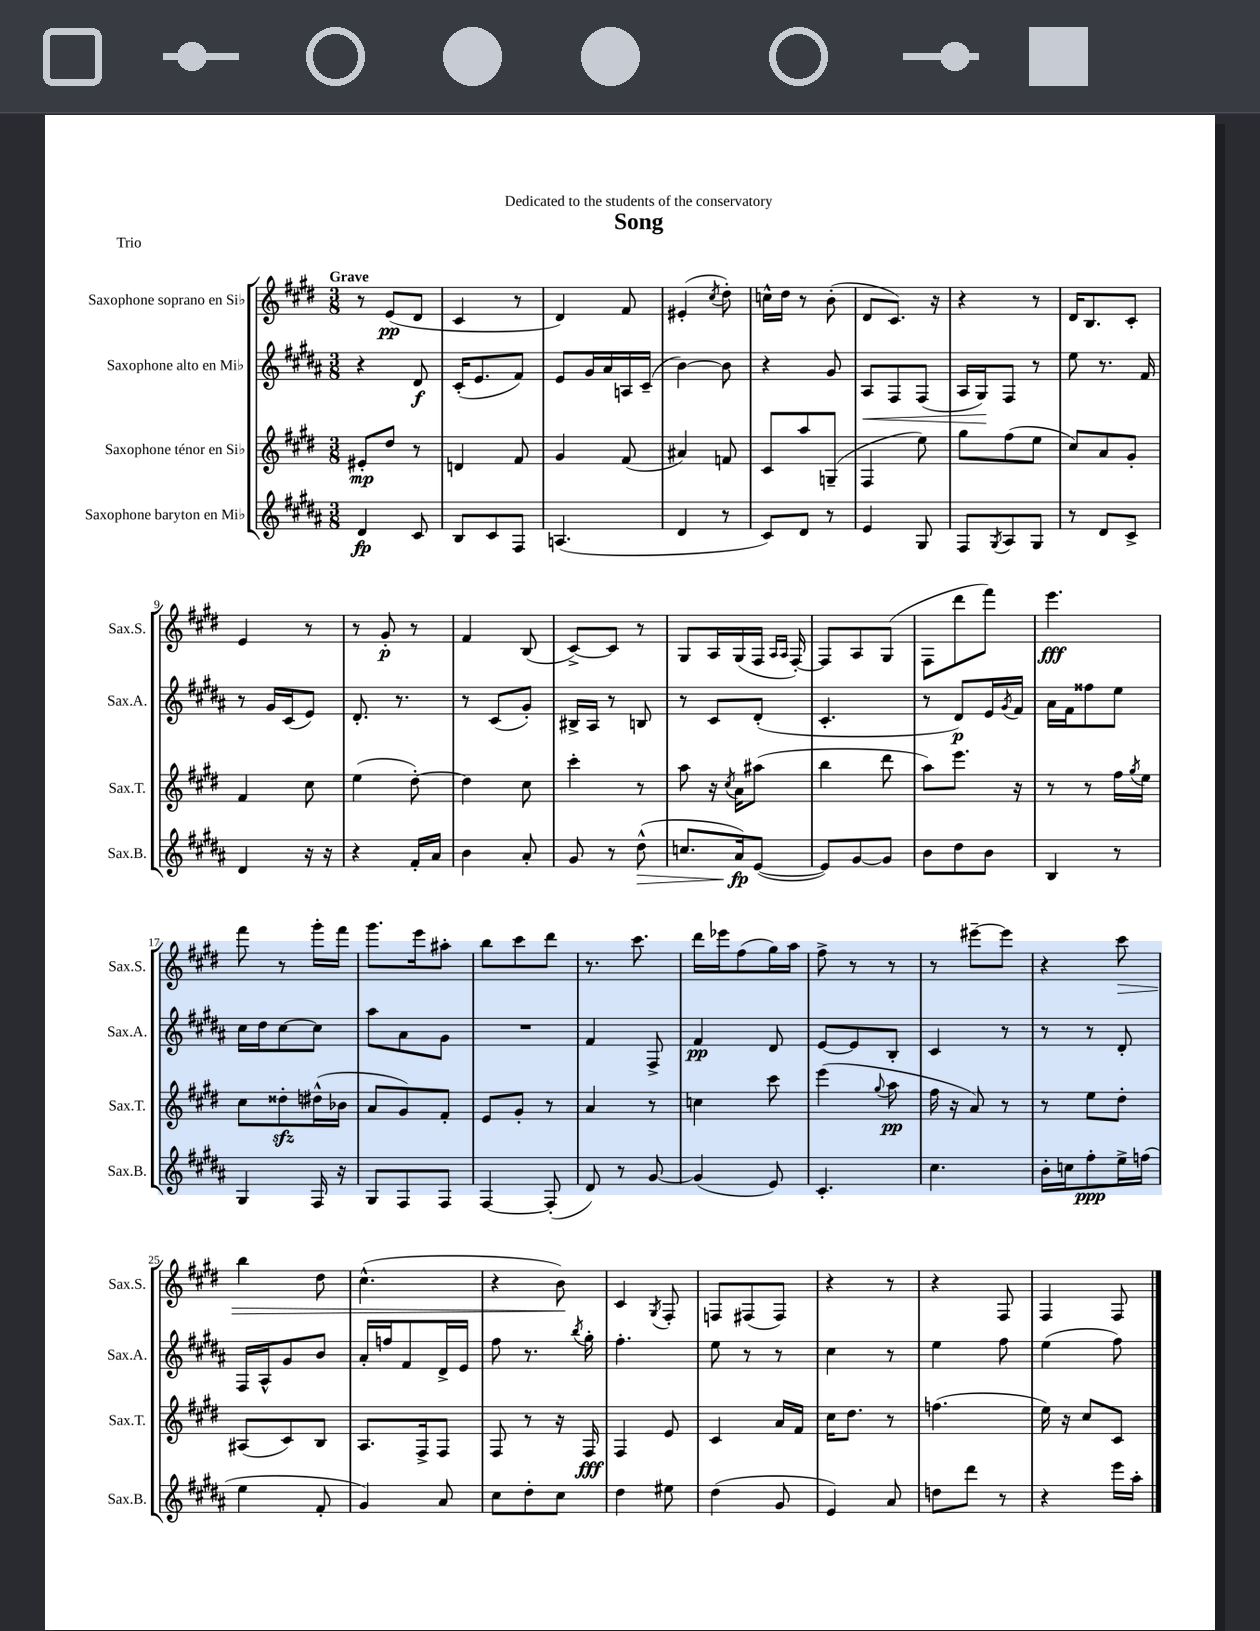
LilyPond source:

\header { title = "Song" dedication = "Dedicated to the students of the conservatory" piece = "Trio" }
<<
\new StaffGroup <<
\new Staff = "s0" \with { instrumentName = "Saxophone soprano en Sib" shortInstrumentName = "Sax.S." } {
    \clef treble \key e \major \numericTimeSignature \time 3/8 \tempo "Grave"
    r8 e'8\pp( dis'8 |
    cis'4 r8 |
    dis'4) fis'8 |
    eis'4-.( \acciaccatura { cis''8 } dis''8-.) |
    c''16-^ dis''16 r8 b'8-.( |
    dis'8 cis'8.) r16 |
    r4 r8 |
    dis'16 b8. cis'8-. |
    e'4 r8 |
    r8 gis'8-.\p r8 |
    fis'4 b8( |
    cis'8~->) cis'8 r8 |
    gis8 a16 gis16( fis16 \grace { a16 a16 } fis16~-.) |
    fis8 a8 gis8( |
    fis8 dis'''8 fis'''8) |
    e'''4.\fff |
    fis'''8 r8 gis'''16-. fis'''16 |
    gis'''8. e'''16 ais''8-. |
    b''8 cis'''8 dis'''8 |
    r8. cis'''8. |
    dis'''16 ees'''16 fis''8( gis''16) a''16 |
    fis''8-> r8 r8 |
    r8 eis'''8~-- eis'''8 |
    r4 cis'''8\> |
    b''4 dis''8 |
    cis''4.-^( |
    r4 b'8\!) |
    cis'4 \acciaccatura { gis8 } fis8-. |
    f8 fis8( fis8) |
    r4 r8 |
    r4 fis8 |
    fis4 fis8 \bar "|." |
}
\new Staff = "s1" \with { instrumentName = "Saxophone alto en Mib" shortInstrumentName = "Sax.A." } {
    \clef treble \key b \major \numericTimeSignature \time 3/8
    r4 dis'8\f |
    cis'16-.( e'8. fis'8) |
    e'8 gis'16 ais'16 a16 cis'16--( |
    b'4~) b'8 |
    r4 gis'8 |
    ais8\< fis8 fis8( |
    ais16 gis16\!) fis8 r8 |
    e''8 r8. fis'16 |
    r8 gis'16 cis'16( e'8) |
    dis'8.-. r8. |
    r8 cis'8( gis'8-.) |
    bis16-> ais16 r8 b8 |
    r8 cis'8 dis'8-.( |
    cis'4.-. |
    r8 dis'8\p) e'16 \acciaccatura { gis'8 } fis'16 |
    ais'16 fis'16 fisis''8 e''8 |
    cis''16 dis''16 cis''8~ cis''8 |
    ais''8 ais'8 gis'8 |
    R4. |
    fis'4 fis8-> |
    fis'4\pp dis'8 |
    e'8~ e'8 b8-. |
    cis'4 r8 |
    r8 r8 dis'8-. |
    fis16 ais16-^ gis'8 b'8 |
    ais'16-. f''16 fis'8 dis'16-> e'16 |
    fis''8 r8. \acciaccatura { b''8 } gis''16-. |
    fis''4.-. |
    e''8 r8 r8 |
    cis''4 r8 |
    e''4 fis''8 |
    e''4( fis''8) \bar "|." |
}
\new Staff = "s2" \with { instrumentName = "Saxophone ténor en Sib" shortInstrumentName = "Sax.T." } {
    \clef treble \key e \major \numericTimeSignature \time 3/8
    eis'8-.\mp dis''8 r8 |
    d'4 fis'8 |
    gis'4 fis'8( |
    ais'4) f'8 |
    cis'8 a''8 g8--( |
    fis4 e''8) |
    gis''8 fis''8( e''8 |
    cis''8) a'8 gis'8-. |
    fis'4 cis''8 |
    e''4( dis''8~-.) |
    dis''4 cis''8 |
    cis'''4-. r8 |
    a''8 r16 \acciaccatura { cis''8 } a'16 ais''8( |
    b''4 dis'''8 |
    a''8) e'''8. r16 |
    r8 r8 fis''16 \acciaccatura { gis''8 } e''16 |
    cis''8 disis''8-.\sfz dis''16-^( bes'16 |
    a'8 gis'8) fis'8-. |
    e'8 gis'8-. r8 |
    a'4 r8 |
    c''4 cis'''8 |
    e'''4( \appoggiatura { gis''8 } a''8\pp |
    fis''16 r16 a'8) r8 |
    r8 e''8 dis''8-. |
    ais8( cis'8) b8 |
    a8. fis16-> fis8 |
    fis8 r8 r16 fis16\fff |
    fis4 e'8 |
    cis'4 a'16 fis'16 |
    cis''16 dis''8. r8 |
    f''4.( |
    e''16) r16 cis''8 cis'8 \bar "|." |
}
\new Staff = "s3" \with { instrumentName = "Saxophone baryton en Mib" shortInstrumentName = "Sax.B." } {
    \clef treble \key b \major \numericTimeSignature \time 3/8
    dis'4\fp cis'8 |
    b8 cis'8 fis8 |
    a4.( |
    dis'4 r8 |
    cis'8) dis'8 r8 |
    e'4 gis8 |
    fis8 \acciaccatura { gis8 } ais8 gis8 |
    r8 dis'8 cis'8-> |
    dis'4 r16 r16 |
    r4 fis'16-. ais'16 |
    b'4 ais'8-. |
    gis'8 r8 dis''8-^\>( |
    c''8. ais'16\fp\!) e'8~( |
    e'8) gis'8~ gis'8 |
    b'8 dis''8 b'8 |
    b4 r8 |
    gis4 fis16 r16 |
    gis8 fis8 fis8 |
    fis4~ fis8-.( |
    dis'8) r8 gis'8~ |
    gis'4( e'8) |
    cis'4.-. |
    cis''4. |
    b'16-. c''16 fis''8-.\ppp e''16-> f''16( |
    e''4 fis'8-. |
    gis'4) ais'8 |
    cis''8 dis''8-. cis''8 |
    dis''4 eis''8 |
    dis''4( gis'8 |
    e'4) ais'8 |
    d''8 dis'''8 r8 |
    r4 e'''16 ais''16-. \bar "|." |
}
>>
>>
